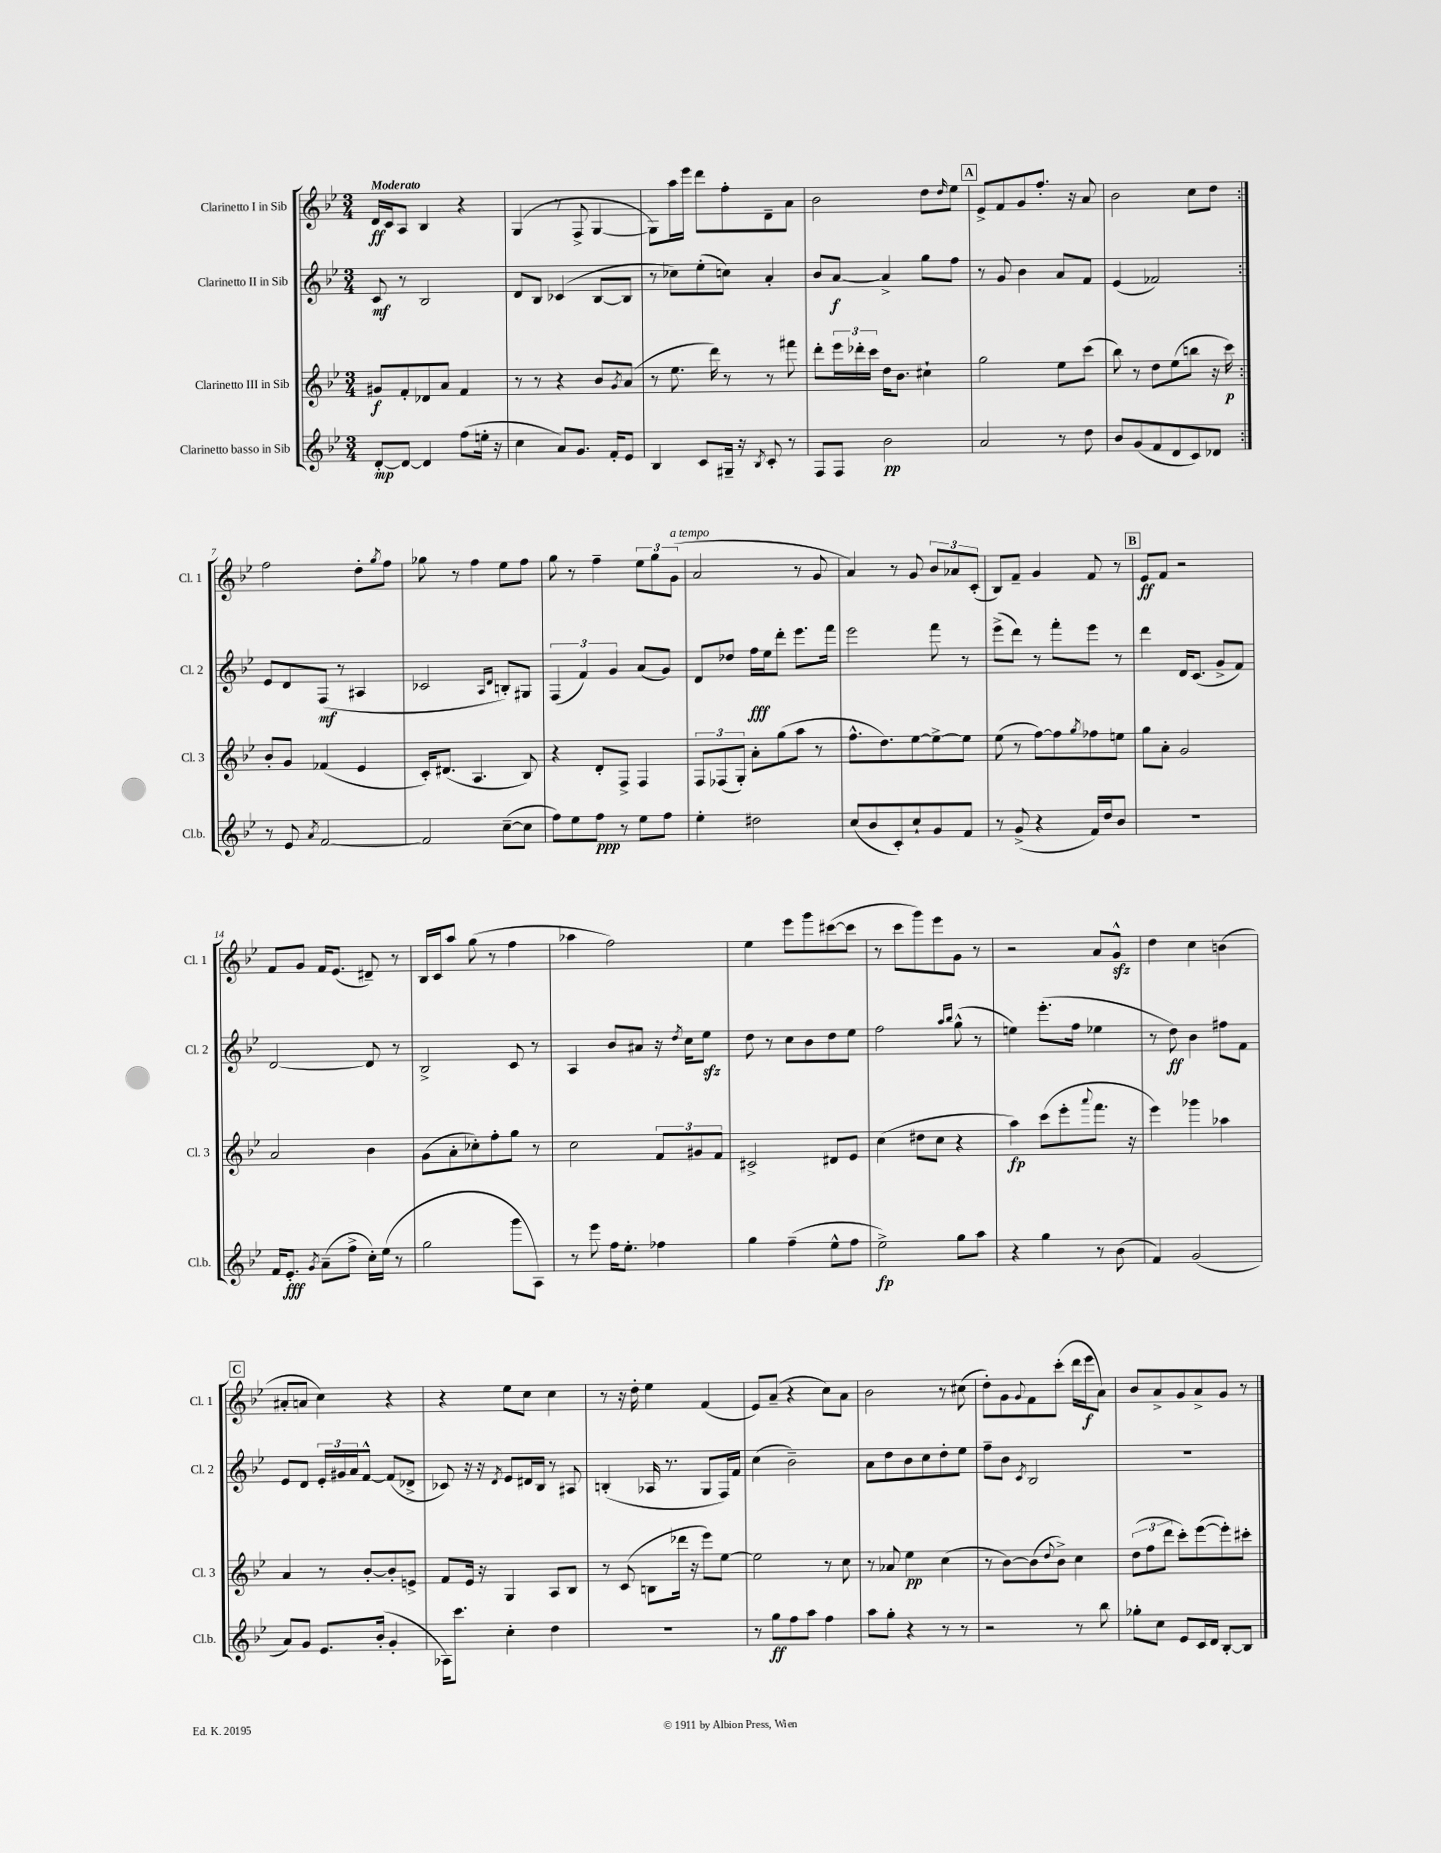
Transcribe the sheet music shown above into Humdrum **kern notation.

**kern	**dynam	**kern	**dynam	**kern	**dynam	**kern	**dynam
*part4	*part4	*part3	*part3	*part2	*part2	*part1	*part1
*staff4	*staff4	*staff3	*staff3	*staff2	*staff2	*staff1	*staff1
*I"Clarinetto basso in Sib	*	*I"Clarinetto III in Sib	*	*I"Clarinetto II in Sib	*	*I"Clarinetto I in Sib	*
*I'Cl.b.	*	*I'Cl. 3	*	*I'Cl. 2	*	*I'Cl. 1	*
*clefG2	*	*clefG2	*	*clefG2	*	*clefG2	*
*k[b-e-]	*	*k[b-e-]	*	*k[b-e-]	*	*k[b-e-]	*
*M3/4	*	*M3/4	*	*M3/4	*	*M3/4	*
=1	=1	=1	=1	=1	=1	=1	=1
!	!	!	!	!	!	!LO:TX:a:B:t=Moderato	!
[8d'/L	mp	8g#X/L	f	8c/	mf	16d/LL	ff
.	.	.	.	.	.	16c/J	.
8d/J_	.	8f'/	.	8r	.	8A/J	.
4d/]	.	8d-X/	.	2B-/	.	4B-/	.
.	.	8a/J	.	.	.	.	.
(8ff\L	.	4f/	.	.	.	4r	.
16een'\Jk	.	.	.	.	.	.	.
16r	.	.	.	.	.	.	.
=2	=2	=2	=2	=2	=2	=2	=2
4cc\	.	8r	.	8d/L	.	(4G/	.
.	.	8r	.	8B-/J	.	.	.
8a/L)	.	4r	.	(4c-X/	.	8r	.
8.g/J	.	.	.	.	.	8F^/	.
.	.	8b-/L	.	[8B-/L	.	[4G/	.
16f'/KL	.	.	.	.	.	.	.
.	.	8qg/	.	.	.	.	.
8e-/J	.	(8a/J	.	8B-/J]	.	.	.
=3	=3	=3	=3	=3	=3	=3	=3
4B-/	.	8r	.	8r	.	8G\L])	.
.	.	8.ee-\	.	8cc-X\L)	.	16aa\L	.
.	.	.	.	.	.	16eee-\JJ	.
8c/L	.	.	.	(8ee-'\	.	8ddd\L	.
.	.	16ddd\)	.	.	.	.	.
16G#X~/Jk	.	8r	.	8ccn\J)	.	8ff'\	.
16r	.	.	.	.	.	.	.
8qB-/	.	.	.	.	.	.	.
8c'/	.	8r	.	4a'/	.	8d~\	.
8r	.	8fff#X\	.	.	.	8a\J	.
=4	=4	=4	=4	=4	=4	=4	=4
8F/L	.	8ddd'\L	.	8b-/L	.	2b-\	.
8F/J	.	24eee-\L	.	[8a/J	f	.	.
.	.	24ddd-X'\	.	.	.	.	.
.	.	24ccc\JJ	.	.	.	.	.
2b-\	pp	16dd\KL	.	4a^/]	.	.	.
.	.	8.b-\J	.	.	.	.	.
.	.	4cc#X`\	.	8gg\L	.	8dd\L	.
.	.	.	.	.	.	16qqdd/	.
.	.	.	.	8ff\J	.	8ee-\J	.
!!LO:REH:place=s1:t=A
=5	=5	=5	=5	=5	=5	=5	=5
2a/	.	2gg\	.	8r	.	8e-^/L	.
.	.	.	.	8g/	.	8f/	.
.	.	.	.	4b-\	.	8g/	.
.	.	.	.	.	.	8.ff'/J	.
8r	.	8ee-\L	.	8a/L	.	.	.
.	.	.	.	.	.	16r	.
8dd\	.	(8ccc\J	.	8f/J	.	8a/	.
=6	=6	=6	=6	=6	=6	=6	=6
8b-/L	.	8bb-\)	.	(4e-/	.	2b-\	.
(8g/	.	8r	.	.	.	.	.
8f/	.	8dd\L	.	2f-X/)	.	.	.
8d/	.	(8ee-\	.	.	.	.	.
8c/)	.	8bbn\J	.	.	.	8cc\L	.
8d-X/J	.	16r	.	.	.	8dd\J	.
.	.	16ccc\)	p	.	.	.	.
!!LO:LB:g=z
=7:|!	=7:|!	=7:|!	=7:|!	=7:|!	=7:|!	=7:|!	=7:|!
8r	.	8b-'/L	.	8e-/L	.	2ff\	.
8e-/	.	8g/J	.	8d/	.	.	.
8qa/	.	.	.	.	.	.	.
[2f/	.	(4f-X/	.	(8F/J	mf	.	.
.	.	.	.	8r	.	.	.
.	.	4e-/	.	4A#X/	.	8dd'\L	.
.	.	.	.	.	.	8qgg/	.
.	.	.	.	.	.	8ff\J	.
=8	=8	=8	=8	=8	=8	=8	=8
2f/]	.	16c'/KL)	.	2c-X/	.	8gg-X\	.
.	.	(8.d#X/J	.	.	.	.	.
.	.	.	.	.	.	8r	.
.	.	4.A/	.	.	.	4ff\	.
.	.	.	.	16qqA/LL	.	.	.
.	.	.	.	16qqd/JJ	.	.	.
([8cc~\L	.	.	.	8Bn'/L)	.	8ee-\L	.
8cc\J]	.	8B-/)	.	8G#X/J	.	8ff\J	.
=9	=9	=9	=9	=9	=9	=9	=9
8ff\L)	.	4r	.	(6F/	.	8gg\	.
8ee-\	.	.	.	.	.	8r	.
.	.	.	.	6f/)	.	.	.
8ff\J	ppp	8d'/L	.	.	.	4ff~\	.
.	.	.	.	6g/	.	.	.
8r	.	8F^/J	.	.	.	.	.
8ee-\L	.	4F/	.	(8a/L	.	12ee-\L	.
.	.	.	.	.	.	12gg\	.
8ff\J	.	.	.	8g/J)	.	.	.
!	!	!	!	!	!	!LO:TX:a:i:t=a tempo	!
.	.	.	.	.	.	(12g\J	.
=10	=10	=10	=10	=10	=10	=10	=10
4ee-'\	.	12F/L	.	8d/L	.	2a/	.
.	.	(12F-X/	.	.	.	.	.
.	.	.	.	8dd-X/J	.	.	.
.	.	12G'/J)	.	.	.	.	.
2dd#X\	.	8a'\L	.	16ff\LL	fff	.	.
.	.	.	.	16ee-\J	.	.	.
.	.	(8gg\	.	8ddd'\J	.	.	.
.	.	8aa\J	.	8.eee-\L	.	8r	.
.	.	8r	.	.	.	8g/	.
.	.	.	.	16fff\Jk	.	.	.
=11	=11	=11	=11	=11	=11	=11	=11
(8cc/L	.	8.ff^^\L	.	2eee-\	.	4a/)	.
8b-/	.	.	.	.	.	.	.
.	.	8.dd\)	.	.	.	.	.
8c'/)	.	.	.	.	.	8r	.
8cc`/	.	[8ee-\	.	.	.	8g/	.
8g/	.	8ee-^\_	.	8fff\	.	12b-/L	.
.	.	.	.	.	.	12a-X/	.
8f/J	.	8ee-\J]	.	8r	.	.	.
.	.	.	.	.	.	(12c'/J	.
=12	=12	=12	=12	=12	=12	=12	=12
8r	.	(8ee-\	.	(8eee-^\L	.	8B-/L)	.
(8g^/	.	8r	.	8ddd\J)	.	8f~/J	.
4r	.	[8ff\L)	.	8r	.	4g/	.
.	.	8ff\]	.	8fff'\L	.	.	.
.	.	8qgg/	.	.	.	.	.
16f/LL)	.	8ff-X\	.	8eee-\J	.	8f/	.
16dd/J	.	.	.	.	.	.	.
8b-/J	.	8een\J	.	8r	.	8r	.
!!LO:REH:place=s1:t=B
=13	=13	=13	=13	=13	=13	=13	=13
2.r	.	8gg\L	.	4ddd\	.	8e-/L	ff
.	.	8a'\J	.	.	.	8f/J	.
.	.	2g/	.	16d/KL	.	2r	.
.	.	.	.	(8.c/J	.	.	.
.	.	.	.	8g^/L	.	.	.
.	.	.	.	8f/J)	.	.	.
!!LO:LB:g=z
=14	=14	=14	=14	=14	=14	=14	=14
16f/KL	.	2a/	.	[2d/	.	8f/L	.
8.e-'/J	fff	.	.	.	.	.	.
.	.	.	.	.	.	8g/J	.
8qg/	.	.	.	.	.	.	.
(8a~\L	.	.	.	.	.	16f/KL	.
.	.	.	.	.	.	(8.e-/J	.
8ff^\J	.	.	.	.	.	.	.
16cc'\LL)	.	4b-\	.	8d/]	.	8d#X~/)	.
(16ee-\JJ	.	.	.	.	.	.	.
8r	.	.	.	8r	.	8r	.
=15	=15	=15	=15	=15	=15	=15	=15
2gg\	.	(8g\L	.	2B-^/	.	16B-/LL	.
.	.	.	.	.	.	16c/J	.
.	.	8a'\	.	.	.	8aa/J	.
.	.	8cc-X'\)	.	.	.	(8gg\	.
.	.	8ff'\	.	.	.	8r	.
8ggg\L	.	8gg\J	.	8c/	.	4ff\	.
8A\J)	.	8r	.	8r	.	.	.
=16	=16	=16	=16	=16	=16	=16	=16
8r	.	2cc\	.	4A/	.	4aa-X\	.
8eee-\	.	.	.	.	.	.	.
16ff\KL	.	.	.	8b-/L	.	2ff\)	.
8.ee-'\J	.	.	.	.	.	.	.
.	.	.	.	8a#X/J	.	.	.
4ff-X\	.	12f/L	.	16r	.	.	.
.	.	.	.	8qdd/	.	.	.
.	.	.	.	16cc\KL	.	.	.
.	.	12g#X/	.	.	.	.	.
.	.	.	.	8ee-zz\J	.	.	.
.	.	12f/J	.	.	.	.	.
=17	=17	=17	=17	=17	=17	=17	=17
4gg\	.	2c#X^/	.	8dd\	.	4ee-\	.
.	.	.	.	8r	.	.	.
(4ff~\	.	.	.	8cc\L	.	8eee-\L	.
.	.	.	.	8b-\	.	8ggg\	.
8ee-^^\L	.	8d#X/L	.	8dd\	.	([8ccc#X\	.
8ff\J	.	8e-/J	.	8ee-\J	.	8ccc#\J]	.
=18	=18	=18	=18	=18	=18	=18	=18
2ee-^\)	fp	(4cc\	.	2ff\	.	8r	.
.	.	.	.	.	.	8ccc\L	.
.	.	8dd#X\L	.	.	.	8ggg\)	.
.	.	8cc\J	.	.	.	8eee-\	.
.	.	.	.	16qqaa/LL	.	.	.
.	.	.	.	16qqbb-/JJ	.	.	.
8gg\L	.	4r	.	(8gg^^\	.	8g\J	.
8aa\J	.	.	.	8r	.	8r	.
=19	=19	=19	=19	=19	=19	=19	=19
4r	.	4aa\)	fp	4een\)	.	2r	.
4gg\	.	(8ccc\L	.	(8.eee-'\L	.	.	.
.	.	8eee-'\	.	.	.	.	.
.	.	.	.	16ff\Jk	.	.	.
.	.	8qqaaa/	.	.	.	.	.
8r	.	8.fff\J	.	4ee-X\	.	8a/L	.
(8b-\	.	.	.	.	.	8gzz^^/J	.
.	.	16r	.	.	.	.	.
=20	=20	=20	=20	=20	=20	=20	=20
4f/)	.	4eee-\)	.	8r	.	4dd\	.
.	.	.	.	8dd\)	ff	.	.
(2g/	.	4ggg-X\	.	4b-\	.	4cc\	.
.	.	4aa-X\	.	8ff#X\L	.	(4bn\	.
.	.	.	.	8f\J	.	.	.
!!LO:LB:g=z
!!LO:REH:place=s1:t=C
=21	=21	=21	=21	=21	=21	=21	=21
8a/L)	.	4a/	.	8e-/L	.	8a#X'/L	.
8g/J	.	.	.	8d/J	.	8an/J	.
8.e-/L	.	8r	.	24e-'/LL	.	4cc\)	.
.	.	.	.	24g#X/	.	.	.
.	.	.	.	24a/J	.	.	.
.	.	[8b-'/L	.	[8f^^/J	.	.	.
(16b-'/Jk	.	.	.	.	.	.	.
4g'/	.	8b-'/]	.	(8f/L]	.	4r	.
.	.	8en^/J	.	8d-X^/J	.	.	.
=22	=22	=22	=22	=22	=22	=22	=22
16A-X\KL)	.	8f/L	.	8c-X/)	.	4r	.
8.ccc\J	.	.	.	.	.	.	.
.	.	16e-/Jk	.	16r	.	.	.
.	.	16r	.	16r	.	.	.
.	.	.	.	8qd/	.	.	.
4cc'\	.	4G/	.	8e-/L	.	8ee-\L	.
.	.	.	.	16d#X/L	.	8cc\J	.
.	.	.	.	16B-/JJ	.	.	.
4dd\	.	8A/L	.	8r	.	4cc\	.
.	.	8B-/J	.	8A#X/	.	.	.
=23	=23	=23	=23	=23	=23	=23	=23
2.r	.	8r	.	(4Bn'/	.	8r	.
.	.	(8c/	.	.	.	16r	.
.	.	.	.	.	.	16dd'\	.
.	.	8Bn\L	.	16A-X/	.	4ee-\	.
.	.	.	.	8.r	.	.	.
.	.	16ddd-X\Jk	.	.	.	.	.
.	.	16r	.	.	.	.	.
.	.	8eee-\L)	.	8G/L	.	(4f/	.
.	.	[8ee-\J	.	16F/L)	.	.	.
.	.	.	.	16f/JJ	.	.	.
=24	=24	=24	=24	=24	=24	=24	=24
8r	.	2ee-\]	.	(4cc\	.	8e-/L)	.
8gg\L	ff	.	.	.	.	(8a~/J	.
8ff\	.	.	.	2b-~\)	.	4r	.
8aa\J	.	.	.	.	.	.	.
4ff\	.	8r	.	.	.	8cc\L)	.
.	.	8cc\	.	.	.	8a\J	.
=25	=25	=25	=25	=25	=25	=25	=25
8aa\L	.	8r	.	8a\L	.	2b-\	.
8gg'\J	.	8a-X/	.	8dd\	.	.	.
4r	.	4ee-\	pp	8b-\	.	.	.
.	.	.	.	8cc\	.	.	.
8r	.	(4cc\	.	8dd'\	.	8r	.
8r	.	.	.	8ee-\J	.	(8cc#X\	.
=26	=26	=26	=26	=26	=26	=26	=26
2r	.	8r	.	8ff~\L	.	8dd'\L)	.
.	.	[8b-\L)	.	8b-\J	.	8g\	.
.	.	.	.	8qc/	.	8qqg/	.
.	.	(8b-\]	.	2B-/	.	8f\	.
.	.	8qqdd/	.	.	.	.	.
.	.	8b-^\J)	.	.	.	(8ccc'\J	.
8r	.	4cc\	.	.	.	16ddd\LL	.
.	.	.	.	.	.	16eee-\J	f
8bb-\	.	.	.	.	.	8a\J)	.
=27	=27	=27	=27	=27	=27	=27	=27
8gg-X'\L	.	(12dd\L	.	2.r	.	8b-/L	.
.	.	12ff\	.	.	.	.	.
8cc\J	.	.	.	.	.	8a^/	.
.	.	12ddd\J	.	.	.	.	.
8e-/L	.	8ccc'\L)	.	.	.	8g/	.
16c/L	.	([8eee-\	.	.	.	8a^/	.
16d/JJ	.	.	.	.	.	.	.
[8B-'/L	.	8eee-'\])	.	.	.	8g/J	.
8B-/J]	.	8ccc#X'\J	.	.	.	8r	.
==	==	==	==	==	==	==	==
*-	*-	*-	*-	*-	*-	*-	*-
